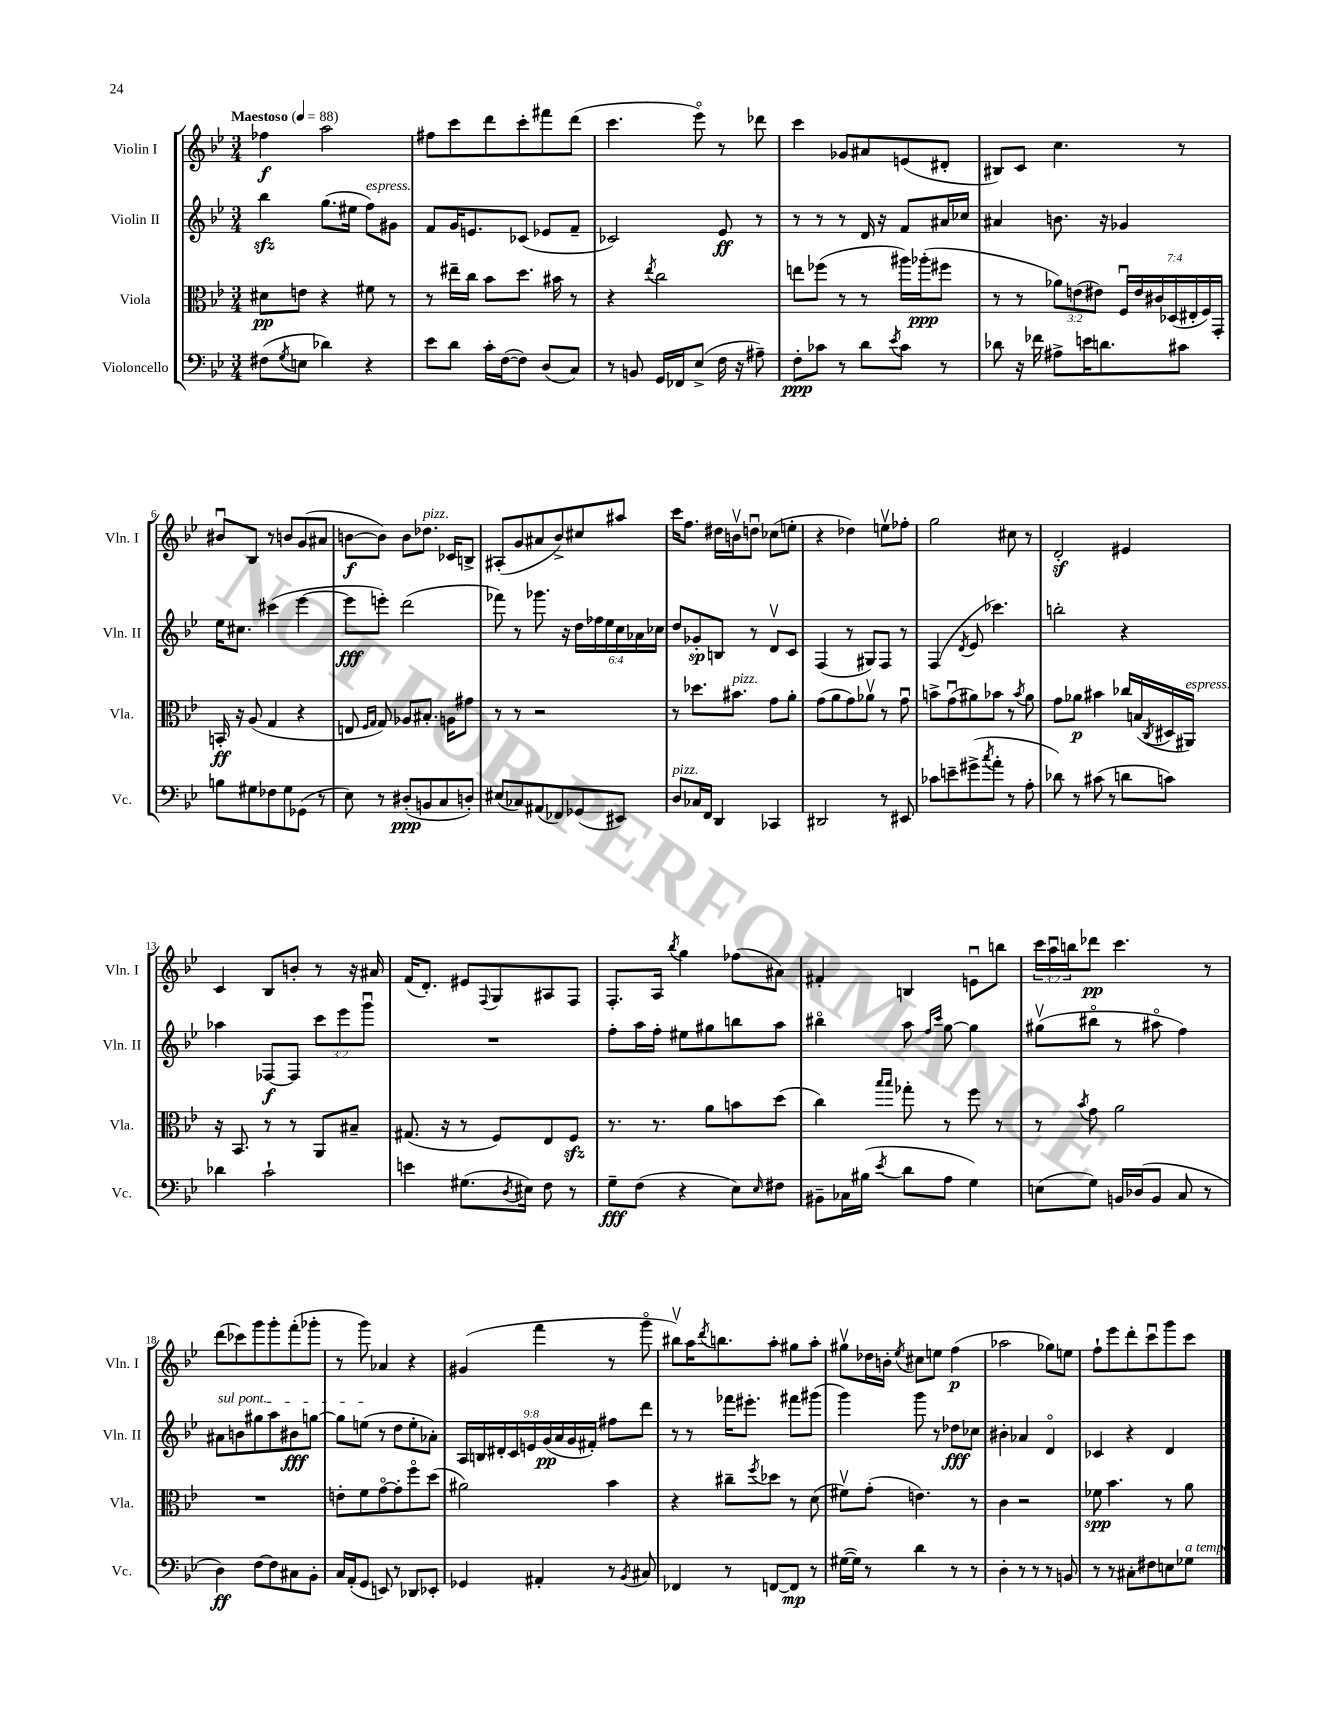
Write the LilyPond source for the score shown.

<<
\new StaffGroup <<
\new Staff = "s0" \with { instrumentName = "Violin I" shortInstrumentName = "Vln. I" } {
    \clef treble \key bes \major \numericTimeSignature \time 3/4 \override Staff.TupletNumber.text = #tuplet-number::calc-fraction-text \tempo "Maestoso" 4 = 88
    fes''4\f a''2 |
    fis''8 c'''8 d'''8 c'''8-. fis'''8 d'''8( |
    c'''4. ees'''8\flageolet) r8 des'''8 |
    c'''4 ges'8 ais'8 e'8( dis'8-. |
    bis8) c'8 c''4. r8 |
    bis'8\downbow bes8 r8 b'8 g'8( ais'8 |
    b'8~\f b'8) b'8 des''8.^\markup { \italic "pizz." } ces'16 b8-> |
    ais8-.( g'8 ais'8 bes'8->) cis''8 ais''8 |
    c'''16 f''8. dis''16 b'16\upbow d''8\downbow ces''8( e''8-. |
    r4 des''4) e''8\upbow fes''8-. |
    g''2 cis''8 r8 |
    d'2-.\sf eis'4 |
    c'4 bes8 b'8-. r8 r16 ais'16 |
    f'16( d'8.-.) eis'8 \appoggiatura { f8 } g8 ais8 f8 |
    f8.-. a16 \acciaccatura { bes''8 } g''4 fes''8( ais'8) |
    fis'4-. b4 e'8\downbow b''8 |
    \tuplet 3/2 { c'''16 a''16\downbow b''16 } des'''8\pp c'''4. r8 |
    d'''8( ces'''8) g'''8 g'''8-. f'''8-.( ges'''8-. |
    r8 g'''8) aes'4 r4 |
    gis'4( f'''4 r8 g'''8\flageolet |
    bis''8\upbow) a''16 \acciaccatura { d'''8 } b''8. a''8-. gis''8 a''8-. |
    gis''8\upbow des''16 b'16-. \acciaccatura { ees''8 } cis''8 e''8 f''4\p( |
    aes''2 ges''8) e''8 |
    f''8-! ees'''8 d'''8-. c'''8\downbow g'''8 c'''8 \bar "|." |
}
\new Staff = "s1" \with { instrumentName = "Violin II" shortInstrumentName = "Vln. II" } {
    \clef treble \key bes \major \numericTimeSignature \time 3/4 \override Staff.TupletNumber.text = #tuplet-number::calc-fraction-text
    bes''4\sfz g''8.( eis''16 f''8^\markup { \italic "espress." }) gis'8 |
    f'8 g'16 e'8. ces'8( ees'8 f'8-- |
    ces'2) ees'8\ff r8 |
    r8 r8 r8 d'16 r16 f'8 ais'16 ces''16 |
    ais'4 b'8. r16 ges'4 |
    ees''16 cis''8. cis'''4( ees'''4~ |
    ees'''8\fff e'''8-.) d'''2( |
    fes'''8) r8 ges'''8. r16 \tuplet 6/4 { d''16 fes''16 ees''16 c''16 aes'16 ces''16 } |
    d''8 ges'8-.\sp b8 r8 d'8\upbow c'8 |
    f4( r8 gis8) f8 r8 |
    f4( \acciaccatura { d'8 } ees'8 ces'''4.) |
    b''2-. r4 |
    aes''4 fes8~\f fes8 \tuplet 3/2 { c'''8 ees'''8 g'''8\downbow } |
    R2. |
    f''8-. a''16 f''16-. eis''8 gis''8 b''8 a''8 |
    bis''4\flageolet a''8 \grace { f''16 c'''16 } g''8~ g''4 |
    gis''8\upbow( bis''8\flageolet r8 ais''8\flageolet f''4) |
    \once \override TextSpanner.bound-details.left.text = \markup { \italic "sul pont." } ais'8\startTextSpan b'8 gis''8 a''8 bis'8\fff g''8~ |
    g''8 e''8\stopTextSpan( r8 d''8 e''8-. aes'8-.) |
    \tuplet 9/8 { a16 b16 dis'16-. c'16 e'16 g'16\pp( a'16 g'16 fis'16-.) } fis''8 d'''8 |
    r8 r8 fes'''16 eis'''8.-. fis'''8 gis'''8( |
    g'''4) g'''8 r8 des''8\fff ces''8 |
    bis'4-. aes'4 d'4\flageolet |
    ces'4 r4 d'4 \bar "|." |
}
\new Staff = "s2" \with { instrumentName = "Viola" shortInstrumentName = "Vla." } {
    \clef alto \key bes \major \numericTimeSignature \time 3/4 \override Staff.TupletNumber.text = #tuplet-number::calc-fraction-text
    dis'8\pp e'8 r4 fis'8 r8 |
    r8 eis''16-- c''16 bes'8 d''8. bis'16 r8 |
    r4 \acciaccatura { ees''8 } c''2 |
    e''8 fes''8( r8 r8 ais''16) aes''16-.\ppp( fis''8 |
    r8 r8 \tuplet 3/2 { aes'8) e'8( eis'8) } \tuplet 7/4 { f16\downbow eis'16 cis'16 des16( eis16-. f16) g,16-. } |
    b,16-.\ff r16 a8( g4 r4 |
    e8 \grace { f16 g16 } g8) aes8 bis8.-. a16 gis'8 |
    r8 r8 r2 |
    r8 des''8. bis'8.^\markup { \italic "pizz." } g'8 a'8-. |
    g'8( a'8 g'8) aes'8\upbow r8 g'8\downbow |
    b'8-> g'8\downbow( ais'8) bes'8 r8 \acciaccatura { bes'8 } ais'8 |
    g'8 aes'8\p bis'4 ces''16 b16( \acciaccatura { c8 } dis16 ais,16^\markup { \italic "espress." }) |
    r16 bes,8. r8 r8 a,8 bis8-- |
    gis8.( r16 r8 f8) ees8 f8\sfz |
    r8. r8. a'8 b'8 d''8( |
    c''4) \grace { bes''16 bes''16 } ges''8-. r8 f''8 r8 |
    r8 \acciaccatura { bes'8 } g'8 a'2 |
    R2. |
    e'8-. f'8 g'8~\flageolet g'8-. f''8\flageolet d''8( |
    ais'2) bes'4 |
    r4 cis''8-- \acciaccatura { f''8 } des''8 r8 d'8( |
    fis'8\upbow) g'8-.( e'4.) r8 |
    c'4 r2 |
    fes'8\spp bes'4. r8 a'8 \bar "|." |
}
\new Staff = "s3" \with { instrumentName = "Violoncello" shortInstrumentName = "Vc." } {
    \clef bass \key bes \major \numericTimeSignature \time 3/4
    fis8( \acciaccatura { g8 } e8 des'4) r4 |
    ees'8 d'8 c'16-. f16~( f8) d8( c8) |
    r8 b,8 g,16 fes,16 ees8->( f16 r16 ais8--) |
    f8-.\ppp ces'8 r8 d'8 \acciaccatura { ees'8 } ces'8 r8 |
    des'8 r16 fes'16 ais8-> e'16 d'8. cis'8 |
    b8 gis8 fes8 gis8 ges,8( r8 |
    ees8) r8 dis8-.\ppp( b,8 c8 d8-.) |
    eis8( ces8) ais,8( fes,8) ges,8( eis,8) |
    d8^\markup { \italic "pizz." } ces16 f,16 d,4 ces,4 |
    dis,2 r8 eis,8 |
    ces'8 e'8-- gis'8->( \acciaccatura { c''8 } a'8-. r8 a8-. |
    des'8) r8 cis'8( r8 d'8 c'8) |
    des'4 c'2-! |
    e'4 gis8.( \acciaccatura { d8 } eis16) f8 r8 |
    g8--\fff f8( r4 ees8) \grace { ees16 } fis8 |
    bis,8-- ces16 bis16( \acciaccatura { ees'8 } d'8 a8 g4) |
    e8( g8) b,16 des16( b,8 c8 r8 |
    d4\ff) f8~ f8 cis8 bes,8-. |
    c16 a,16-.( g,8 e,8) r8 des,8 ees,8-. |
    ges,4 ais,4-. r8 \acciaccatura { bes,8 } cis8 |
    fes,4 r8 f,8~ f,8\mp r8 |
    gis16~( gis16) r8 d'4 r8 r8 |
    d4-. r8 r8 r8 b,8 |
    r8 r8 cis8-. fis8 e8 ges8^\markup { \italic "a tempo" } \bar "|." |
}
>>
>>
